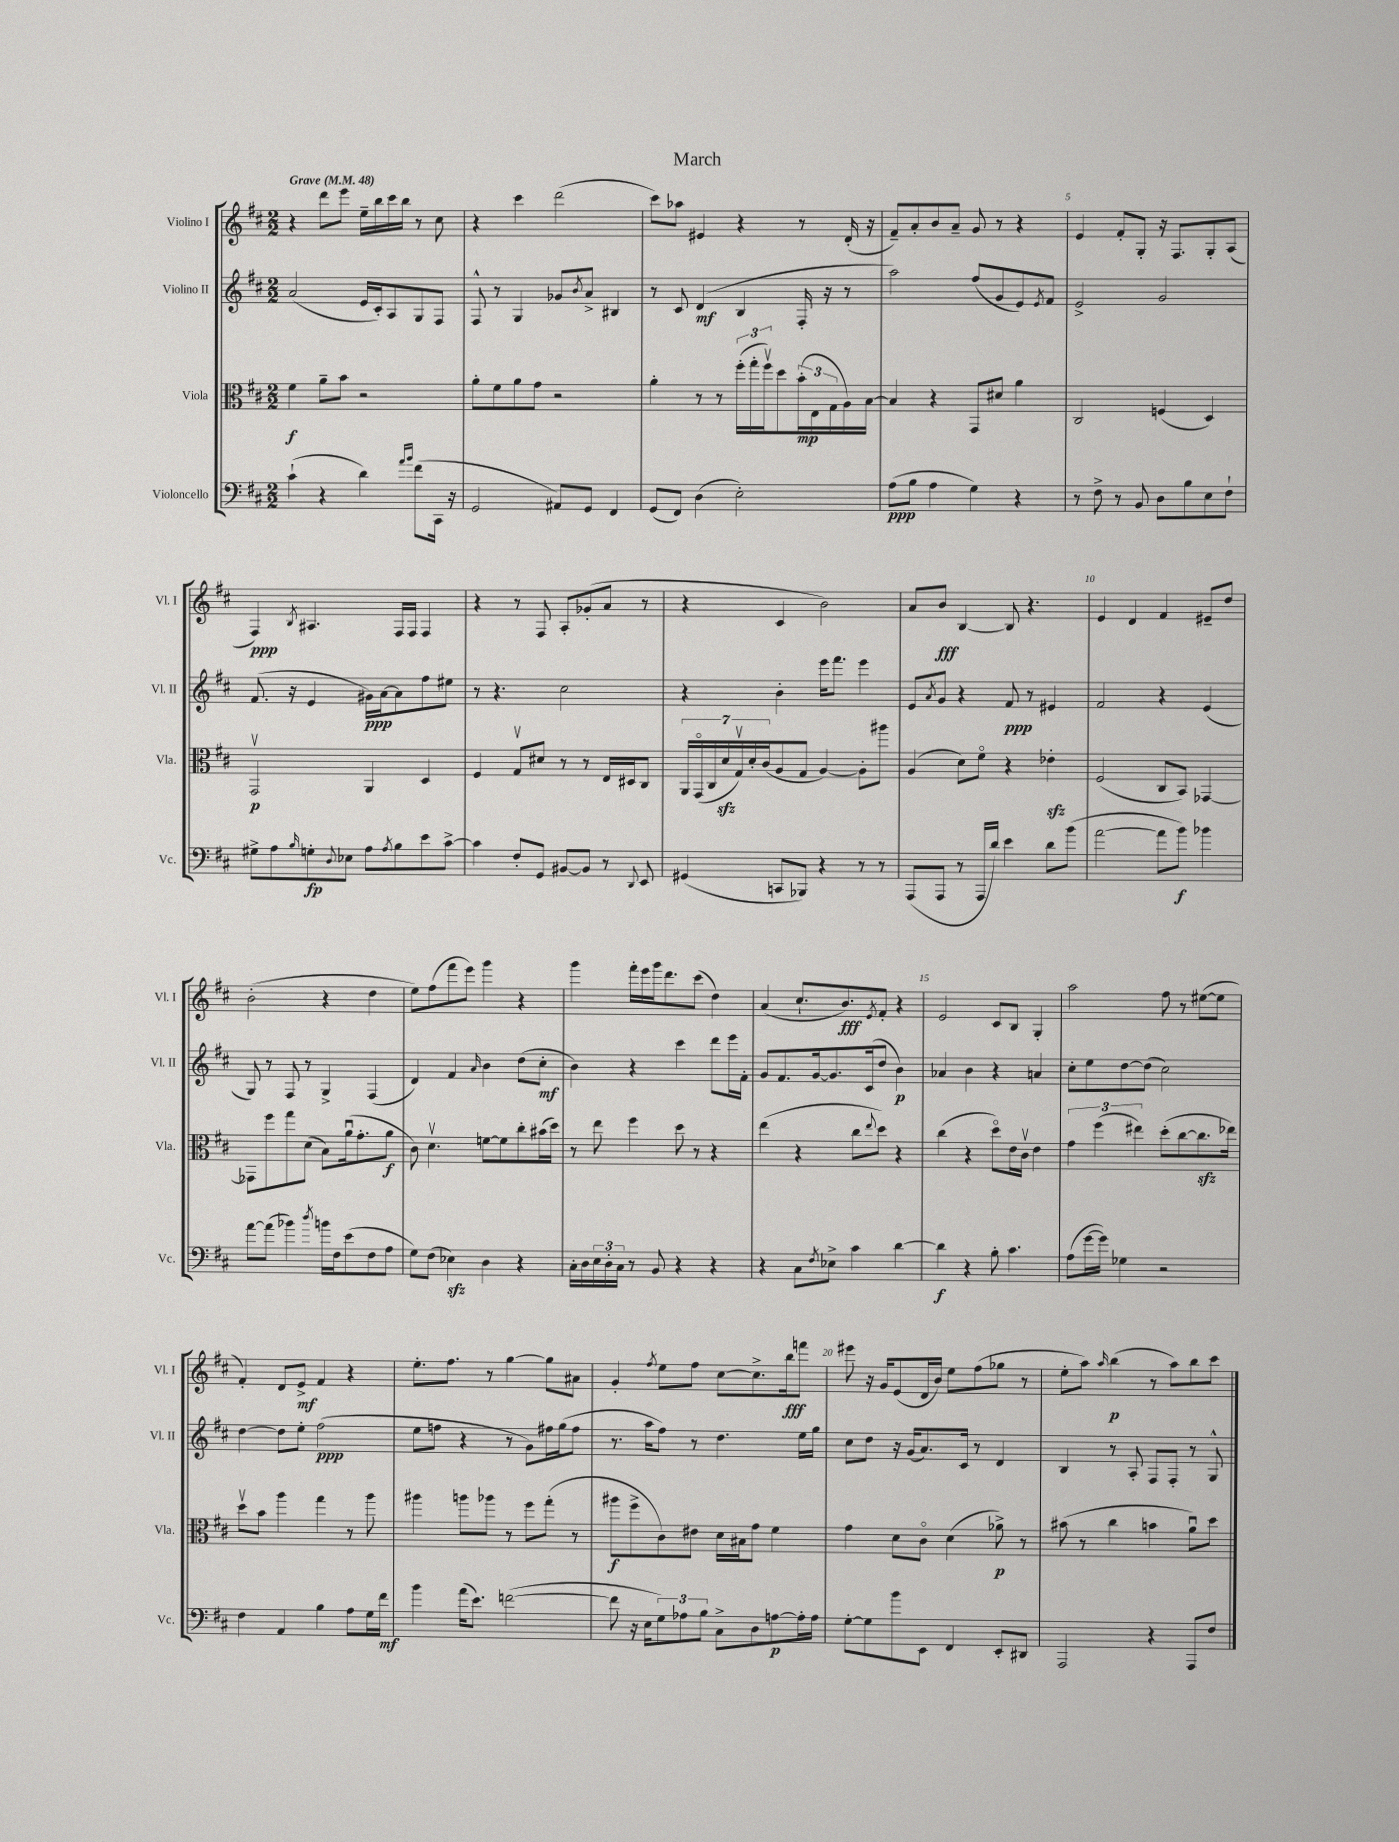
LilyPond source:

\header { title = "March" }
<<
\new StaffGroup <<
\new Staff = "s0" \with { instrumentName = "Violino I" shortInstrumentName = "Vl. I" } {
    \clef treble \key d \major \numericTimeSignature \time 2/2 \tempo "Grave" 4 = 48
    r4 d'''8 e'''8 e''16-- b''16 cis'''16 b''16 r8 cis''8 |
    r4 cis'''4 d'''2( |
    cis'''8) aes''8 eis'4 r4 r8 d'16-.( r16 |
    fis'8--) a'8-. b'8 a'8-- g'8 r8 r4 |
    e'4 fis'8-. g8-. r16 fis8. g8-. a8( |
    fis4\ppp) \acciaccatura { b8 } ais4. fis16 fis16 fis4 |
    r4 r8 fis8 a8-. ges'8-.( a'8 r8 |
    r4 cis'4 b'2) |
    a'8 b'8\fff b4~ b8 r4. |
    e'4 d'4 fis'4 eis'8-- d''8 |
    b'2-.( r4 d''4 |
    e''8) fis''8( fis'''8 e'''8) g'''4 r4 |
    g'''4 fis'''16-. e'''16 g'''16 d'''8. cis'''8( d''4) |
    a'4( cis''8.-! b'8.\fff) \acciaccatura { e'8 } fis'8-. r4 |
    e'2 cis'8 b8 g4-. |
    a''2 fis''8 r8 eis''8~( eis''8 |
    fis'4-.) d'8 e'8->\mf fis'4 r4 |
    e''8.-. fis''8. r8 g''4~ g''8 ais'8 |
    g'4-. \acciaccatura { fis''8 } e''8 fis''8 cis''8~ cis''8.-> b''16\fff f'''8 |
    eis'''8 r16 g'16 e'8( d'16 b'16) e''8 fis''8( ges''8 r8 |
    e''8-. a''8) \grace { a''16 } b''4\p( r8 a''8) b''8 cis'''8 \bar "|." |
}
\new Staff = "s1" \with { instrumentName = "Violino II" shortInstrumentName = "Vl. II" } {
    \clef treble \key d \major \numericTimeSignature \time 2/2
    a'2( e'16 cis'16-.) a8 g8 fis8 |
    fis8-^ r8 g4 ges'8 \acciaccatura { b'8 } a'8-> bis4 |
    r8 cis'8 d'4\mf( b4 fis16-. r16 r8 |
    a''2) fis''8( g'8 e'8) \acciaccatura { e'8 } fis'8 |
    e'2-> g'2 |
    fis'8.( r16 e'4 gis'16\ppp) a'16~ a'8 fis''8 eis''8 |
    r8 r4. cis''2 |
    r4 b'4-. e'''16 fis'''8. e'''4 |
    e'8 \acciaccatura { a'8 } g'8 r4 fis'8\ppp r8 eis'4 |
    fis'2 r4 e'4( |
    g8) r8 fis8 r8 g4-> fis4( |
    d'4) fis'4 \grace { a'16 } b'4 d''8( cis''8-.\mf |
    b'4) r4 cis'''4 d'''8 e'''16 fis'16-. |
    g'8 fis'8. g'16~ g'8. cis'16( d''8 b'4\p) |
    aes'4 b'4 r4 a'4 |
    cis''8-. e''8 d''8~ d''8( cis''2) |
    d''4~ d''8 e''8-. fis''2\ppp( |
    e''8 f''8 r4 r8 g'8) fis''16 g''16( fis''8 |
    r8. a''16 fis''8) r8 d''4. e''16 g''16 |
    cis''8 d''8 r16 g'16( a'8.) cis'16 r8 d'4 |
    b4 r8 a8-. fis8 fis8-. r8 g8-^ \bar "|." |
}
\new Staff = "s2" \with { instrumentName = "Viola" shortInstrumentName = "Vla." } {
    \clef alto \key d \major \numericTimeSignature \time 2/2
    fis'4\f a'8-- b'8 r2 |
    a'8-. fis'8 a'8 g'8 r2 |
    a'4-. r8 r8 \tuplet 3/2 { fis''16-.( g''16-. fis''16\upbow) } d''8 \tuplet 3/2 { b'16-.\mp( e16 g16 } a16) b16~ |
    b4 r4 g,8 dis'8 a'4 |
    cis2 f4( d4) |
    g,2\upbow\p a,4 d4 |
    fis4 g8\upbow dis'8 r8 r8 e16 dis16 cis8 |
    \tuplet 7/4 { a,16 g,16\flageolet( cis16 d'16\sfz g16\upbow) d'16-. cis'16( } a8 g8 a4~) a8-. ais''8 |
    a4( d'8) fis'8\flageolet r4 ees'4-.\sfz |
    fis2( cis8 b,8) ges,4~ |
    ges,8 fis''8 g''8 d'8( b8) a'16\downbow( g'8.-. a'8\f |
    cis'8) d'4.\upbow f'8~ f'8 cis''8-. bis'16( d''16) |
    r8 e''8 fis''4 d''8 r8 r4 |
    e''4( r4 cis''8 \appoggiatura { e''8 } d''8) r4 |
    cis''4( r4 d''8\flageolet) e'16 cis'16\upbow e'4 |
    \tuplet 3/2 { g'4 fis''4( eis''4) } d''8-.( cis''8~ cis''8.\sfz ees''16) |
    d''8\upbow b'8 a''4 g''4 r8 a''8 |
    ais''4 a''8 aes''8 r8 fis''8 g''8-.( r8 |
    ais''8\f fis''8-> cis'8) eis'8 d'16 bis16 g'8 fis'4 |
    g'4 d'8 cis'8\flageolet d'4( aes'8->\p) r8 |
    bis'8( r8 cis''4 b'4 a'8\downbow) d''8 \bar "|." |
}
\new Staff = "s3" \with { instrumentName = "Violoncello" shortInstrumentName = "Vc." } {
    \clef bass \key d \major \numericTimeSignature \time 2/2
    cis'4-!( r4 d'4) \grace { a'16 b'16 } fis'8( cis,16 r16 |
    g,2 ais,8) g,8 fis,4 |
    g,8( fis,8) d4( e2-.) |
    a8\ppp( b8 a4 g4) r4 |
    r8 fis8-> r8 b,8 d8 b8 e8 fis8-! |
    gis8-> a8 \grace { b16 } g8-.\fp \appoggiatura { d8 } ees8 a8 \acciaccatura { a8 } b8 e'8 cis'8~-> |
    cis'4 fis8-. g,8 bis,8~ bis,8 r8 \appoggiatura { d,8 } e,8 |
    gis,4( c,8 bes,,8) r4 r8 r8 |
    a,,8( a,,8 r8 a,,16 d'16) e'4 d'8 b'8( |
    a'2~ a'8 b'8\f) bes'4 |
    a'8~ a'8( bes'4) \acciaccatura { d''8 } b'16 fis16 e'8( fis8 a8 |
    g8) fis8( ees4\sfz) d4 r4 |
    cis16-. d16 \tuplet 3/2 { e16 d16-. cis16 } r8 b,8 r4 r4 |
    r4 cis8 \acciaccatura { fis8 } ees8-> cis'4 d'4~ |
    d'4\f r4 b8-. cis'4. |
    a8( g'16~ g'16) ges4 r2 |
    fis4 a,4 b4 a8 g16 fis'16\mf |
    b'4 a'16( e'8.) f'2~( |
    f'8 r16 e16 \tuplet 3/2 { g8) aes8 b8 } cis8-> d8 a8~\p a16-. a16 |
    g8~-. g8 b'8 e,8 fis,4 e,8-. dis,8 |
    a,,2 r4 a,,8 fis8 \bar "|." |
}
>>
>>
\layout { \context { \Score \override BarNumber.break-visibility = ##(#f #t #t) barNumberVisibility = #(every-nth-bar-number-visible 5) } }
